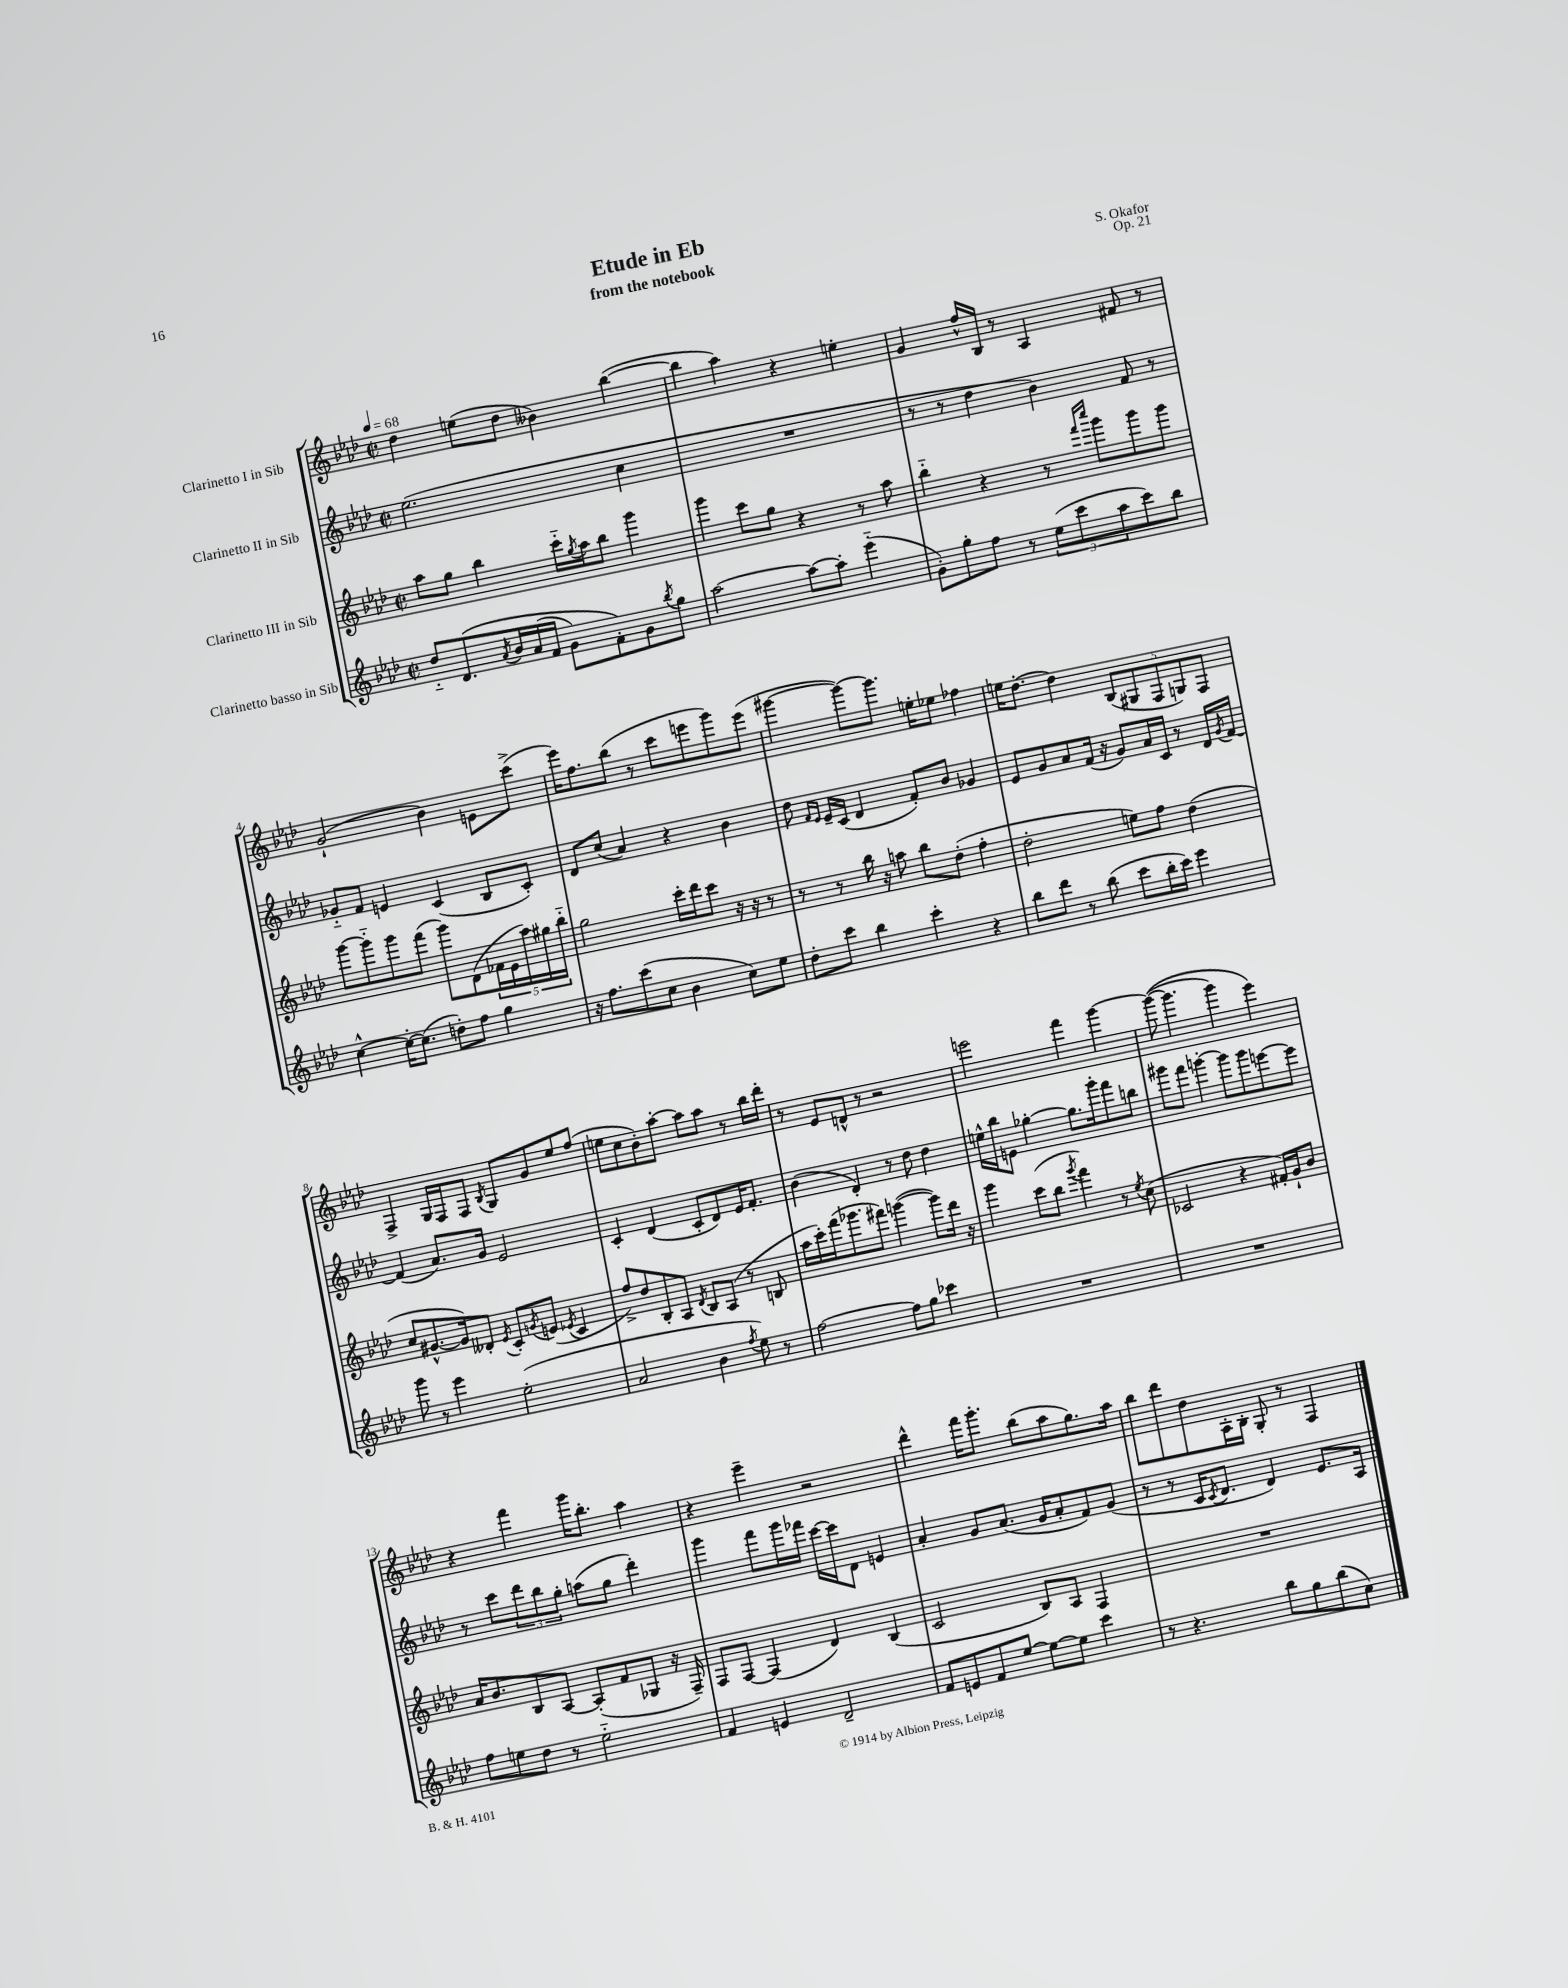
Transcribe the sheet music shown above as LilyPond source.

\header { title = "Etude in Eb" composer = "S. Okafor" subtitle = "from the notebook" opus = "Op. 21" }
<<
\new StaffGroup <<
\new Staff = "s0" \with { instrumentName = "Clarinetto I in Sib" } {
    \clef treble \key aes \major \defaultTimeSignature \time 2/2 \tempo 4 = 68
    des''4 e''8( des''8 beses'4) bes''4~( |
    bes''4 aes''4) r4 e''4-. |
    g'4 f''16-^ bes16 r8 aes4 fis'8 r8 |
    g'2-!( bes'4) e'8 c'''8->( |
    ees'''16) f''8. bes''8( r8 c'''8 e'''8 g'''8) e'''8( |
    gis'''4~ gis'''8~) gis'''8. e''16-. ees''8 fes''4 |
    e''16 des''8.~-. des''4 \tuplet 5/4 { bes8( gis8 f8 g8) f8 } |
    f4-> g16 f16 f8 \acciaccatura { bes8 } g8 g'8 ees''8 f''8( |
    e''8 c''8 bes'8-.) aes''8~-. aes''8 aes''8 r8 bes''16 des'''16-. |
    r8 ees'8 d'8-^ r8 r2 |
    e'''2 f'''4 g'''4~ |
    g'''8~(\( g'''4. g'''4) ees'''4\) |
    r4 f'''4 g'''16 bes''8.-. aes''4 |
    r4 ees'''4-- r2 |
    des'''4-^ f'''16 g'''8.-. bes''8( aes''8 g''8.) aes''16 |
    bes''8 des'''8 des''8 aes16-. bes16-. g8-. r8 f4 \bar "|." |
}
\new Staff = "s1" \with { instrumentName = "Clarinetto II in Sib" } {
    \clef treble \key aes \major \defaultTimeSignature \time 2/2
    ees''2.( c''4 |
    R1 |
    r8 r8 des''4 bes'4) f'8 r8 |
    ges'8-_ f'8 e'4 c'4( bes8 c'8-.) |
    des'8 c''8( aes'4) r4 bes'4 |
    des''8 \grace { f'16 ees'16 } ees'16-- c'16( des'4 f'8-.) bes'8 ges'4 |
    ees'8 g'8 aes'8 f'16( r16 g'8) aes'16 c'16 r8 des'16 \acciaccatura { g'8 } f'16~ |
    f'4( aes'8.) g'16 ees'2 |
    c'4-. des'4( c'8-. des'8) ees'16 f'8.-. |
    bes'4( des'4-.) r8 des''8 des''4 |
    e''16-^ bes''16 e'8 ges''4~-. ges''8. g'''16-. f'''8 b''8 |
    gis'''8 f'''8 g'''4~-. g'''8 g'''8 e'''8~ e'''8 |
    r8 c'''8 \tuplet 3/2 { des'''8 bes''8 g''8-. } a''8( g''8 des'''4-.) |
    g'''4 f'''8 g'''16 fes'''16 c'''16~ c'''16 des'8 e'4 |
    aes'4-. g'8 aes'8.( g'16 aes'8-. f'8) g'8( |
    r8 r8 c'16 \acciaccatura { c'8 } des'8. des'4) ees'8. aes16 \bar "|." |
}
\new Staff = "s2" \with { instrumentName = "Clarinetto III in Sib" } {
    \clef treble \key aes \major \defaultTimeSignature \time 2/2
    aes''8 g''8 bes''4 c'''16-_ \acciaccatura { g''8 } aes''16 bes''8 g'''4 |
    g'''4 c'''8 g''8 r4 r8 aes''8 |
    bes''4-_ r4 r8 \grace { f'''16 c''''16 } g'''8 g'''8 g'''8 |
    g'''8~ g'''8-_ g'''8 f'''8( g'''8) des'8( \tuplet 5/4 { fes'16 ees'16 aes''16) gis''16 bes''16-_ } |
    g''2 c'''16-. des'''16 c'''8 r16 r16 r8 |
    r8 r8 bes''16 r16 a''8 bes''8 des''8-.( f''4-. |
    des''2-. e''8) f''8 des''4( |
    c''8 gis'8.~-^ gis'16) deses'8-. \acciaccatura { ees'8 } c'8-. \acciaccatura { g'8 } e'8( \acciaccatura { ees'8 } c'4 |
    f''8->) des''8 bes8-. aes8 \acciaccatura { des'8 } bes8 aes8( r8 b8 |
    aes''16 c'''16-.) f'''16( ges'''8. fis'''8) g'''4~( g'''8) des'''16 r16 |
    g'''4 c'''8( bes''8 \acciaccatura { g'''8 } f'''4) r8 \acciaccatura { ees''8 } c''8( |
    ces'2 r4 fis'16-.) g'16-! bes'8 |
    aes'16 bes'8. bes8 aes8~ aes8-.( f'8 ges8 r16 f16--) |
    f8 f8~ f4( des'4) bes4( |
    c'2 bes8) aes8 f4 |
    R1 \bar "|." |
}
\new Staff = "s3" \with { instrumentName = "Clarinetto basso in Sib" } {
    \clef treble \key aes \major \defaultTimeSignature \time 2/2
    des''8-_ des'8.\( \acciaccatura { aes'8 } bes'16 aes'16( f'16 g'8) f'8-.\) g'8 \acciaccatura { bes''8 } g''8 |
    aes''2~ aes''8~ aes''8-. ees'''4-_( |
    g'8-.) g''8-. f''8 r8 \tuplet 3/2 { ees''8( c'''8 aes''8 } c'''8) bes''8 |
    c''4~-^ c''16~-. c''8.( d''8-.) f''8 g''4 |
    r16 f''8. c'''8( c''8 bes'4 c''8) ees''8 |
    des''8-. c'''8 bes''4 c'''4-. r4 |
    bes''8 des'''8 r8 bes''8( c'''8 bes''16-. c'''16) ees'''4 |
    g'''8 r8 ees'''4 ees''2-.( |
    aes'2 bes'4 \acciaccatura { f''8 } ees''8) r8 |
    f''2~ f''8 g''8 ces'''4 |
    R1 |
    R1 |
    f''8 e''8 des''8 r8 e''2-_ |
    f'4 e'4 des'2-- |
    f'8 e'8 f'8 ees''8~ ees''8~ ees''8 c'''4 |
    r8 r4. bes''8 g''8 bes''8( c''8) \bar "|." |
}
>>
>>
